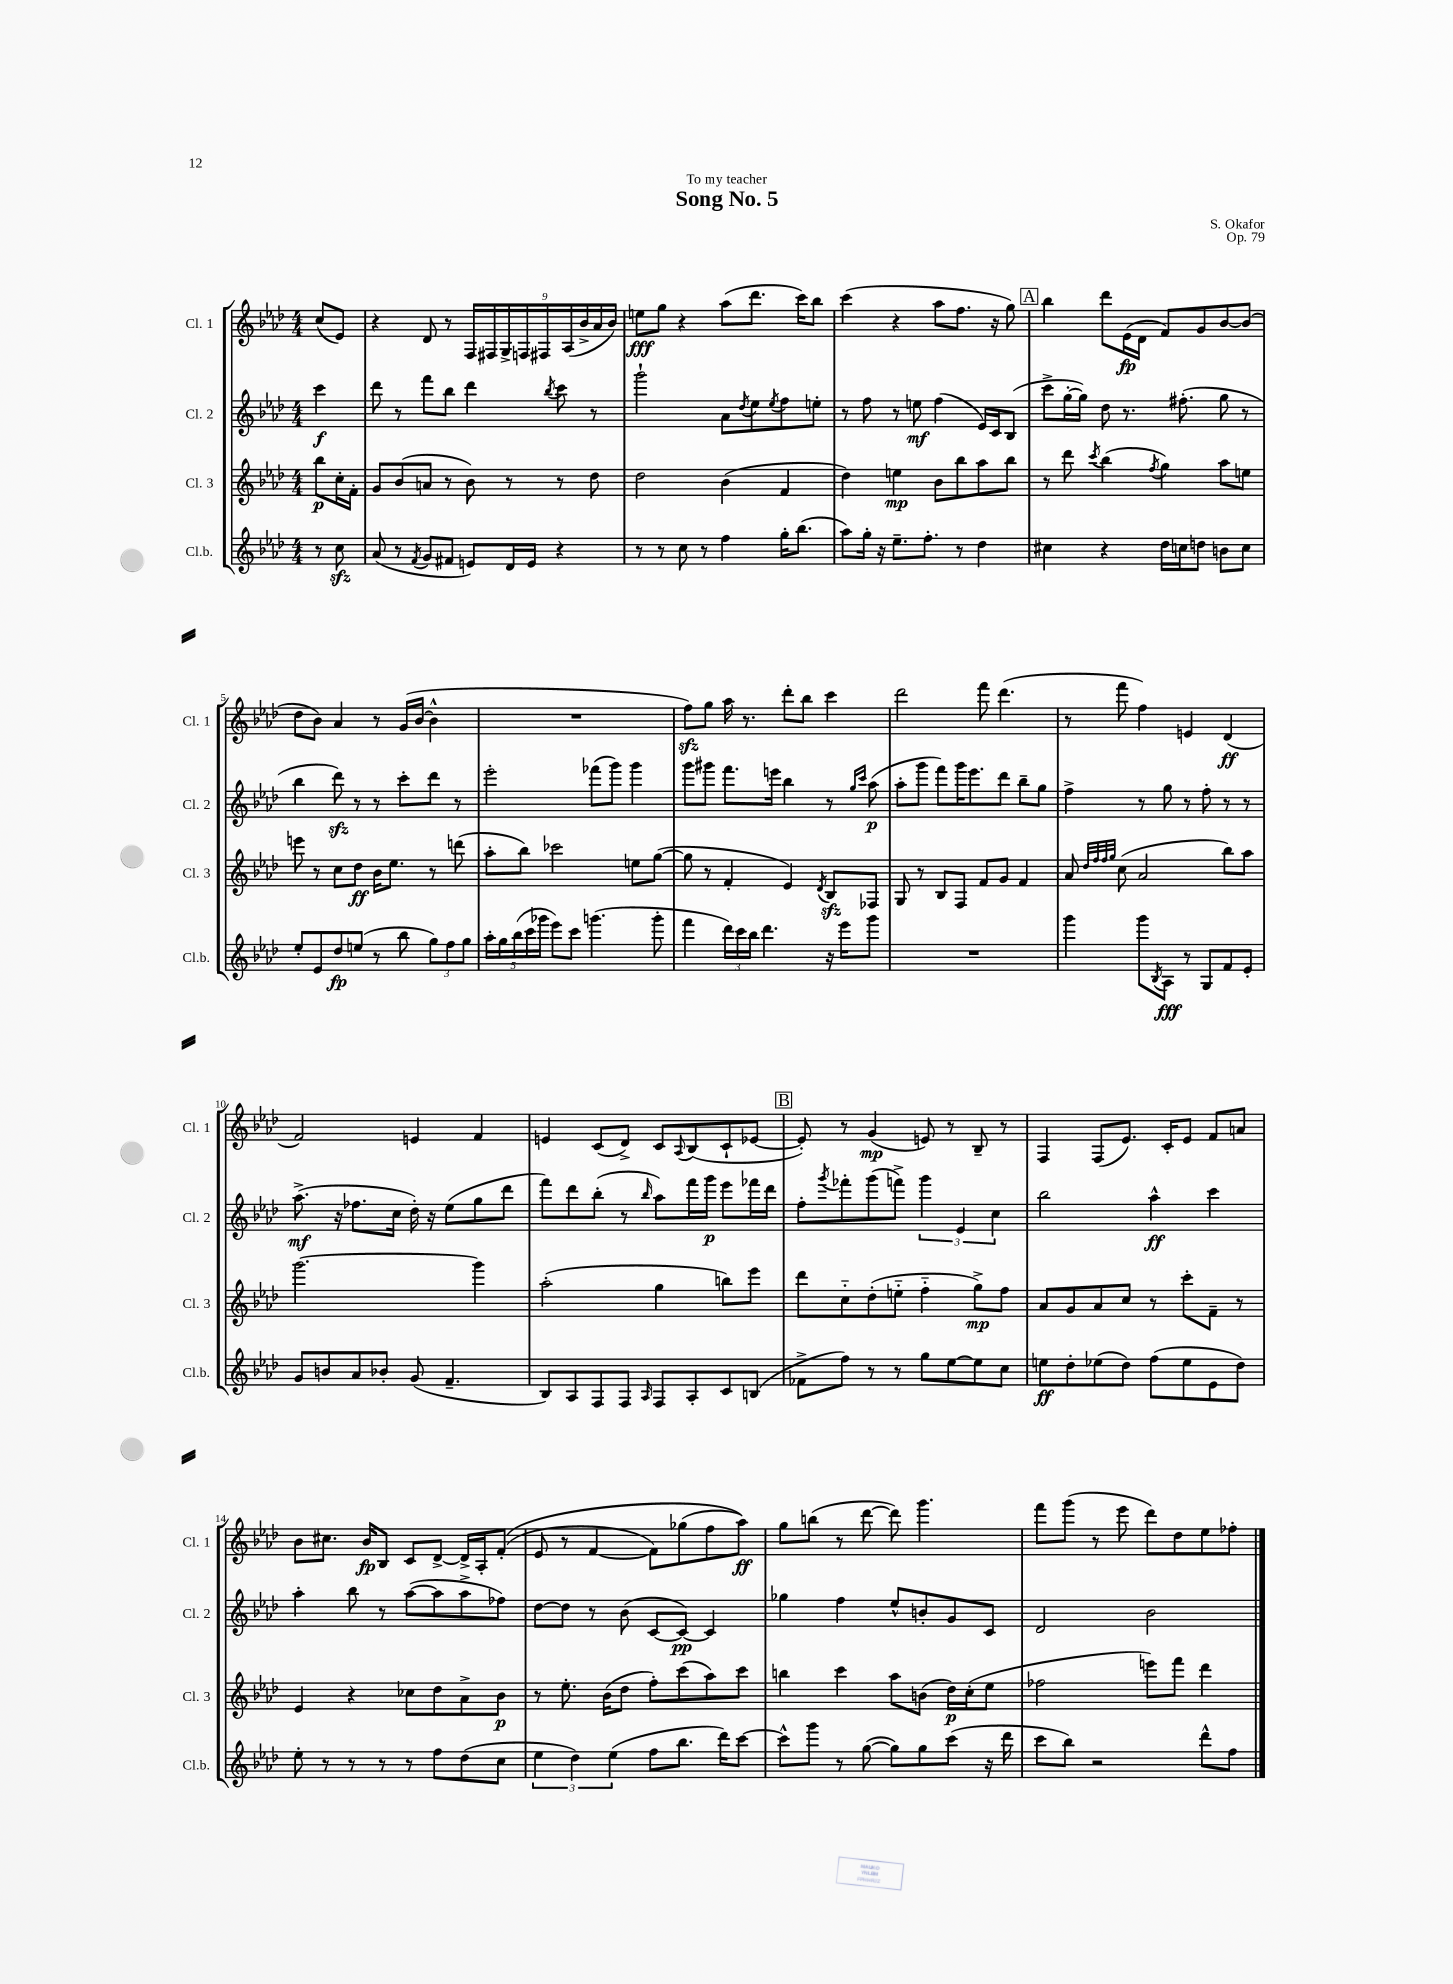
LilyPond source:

\header { title = "Song No. 5" composer = "S. Okafor" dedication = "To my teacher" opus = "Op. 79" }
<<
\new StaffGroup <<
\new Staff = "s0" \with { instrumentName = "Cl. 1" shortInstrumentName = "Cl. 1" } {
    \clef treble \key aes \major \numericTimeSignature \time 4/4 \partial 4
    c''8( ees'8) |
    r4 des'8 r8 \tuplet 9/8 { f16 fis16 g16-> f16 fis16 aes16( bes'16-> aes'16 bes'16) } |
    e''8\fff g''8 r4 aes''8( des'''8. c'''16) bes''8 |
    c'''4( r4 aes''8 f''8. r16 g''8) |
    \mark \markup { \box "A" } bes''4 des'''8 ees'16\fp( des'16 f'8) g'8 bes'8~ bes'8( |
    des''8 bes'8) aes'4 r8 g'16( bes'16~ bes'4-^ |
    R1 |
    f''8\sfz) g''8 aes''16 r8. des'''8-. bes''8 c'''4 |
    des'''2 f'''8 des'''4.( |
    r8 f'''8 f''4) e'4 des'4\ff( |
    f'2) e'4 f'4 |
    e'4 c'8( des'8->) c'8 \appoggiatura { aes8 } bes8( c'8-! ees'8~ |
    \mark \markup { \box "B" } ees'8-.) r8 g'4\mp( e'8) r8 bes8-- r8 |
    f4 f8( ees'8.) c'16-. ees'8 f'8 a'8 |
    bes'8 cis''8. bes'16\fp bes8 c'8 des'8~-> des'16-> aes16-. f'8-.(\( |
    ees'8 r8 f'4~ f'8) ges''8( f''8 aes''8\ff)\) |
    g''8 b''8( r8 des'''8~ des'''8) g'''4. |
    f'''8 g'''8( r8 ees'''8 des'''8) des''8 ees''8 fes''8-. \bar "|." |
}
\new Staff = "s1" \with { instrumentName = "Cl. 2" shortInstrumentName = "Cl. 2" } {
    \clef treble \key aes \major \numericTimeSignature \time 4/4 \partial 4
    c'''4\f |
    des'''8 r8 f'''8 bes''8 des'''4 \acciaccatura { bes''8 } c'''8 r8 |
    g'''2-! aes'8 \acciaccatura { des''8 } ees''8 \acciaccatura { ees''8 } f''8 e''8-. |
    r8 f''8 r8 e''8\mf f''4( ees'16) c'16 bes8( |
    \mark \markup { \box "A" } c'''8-> g''16~-. g''16) des''8 r8. fis''8.-.( g''8 r8 |
    bes''4 des'''8\sfz) r8 r8 c'''8-. des'''8 r8 |
    ees'''2-. fes'''8( g'''8) g'''4 |
    g'''8 gis'''8 f'''8. e'''16 bes''4 r8 \grace { g''16 c'''16 } aes''8\p( |
    aes''8-. g'''8 f'''8) g'''16 ees'''8. des'''8 bes''8-- g''8 |
    f''4-> r8 g''8 r8 f''8-. r8 r8 |
    aes''8.->\mf( r16 fes''8. c''16 des''16-.) r16 ees''8( g''8 des'''8 |
    f'''8) des'''8 bes''8-.( r8 \grace { bes''16 } aes''8) f'''16 g'''16\p ees'''8 fes'''16 des'''16 |
    \mark \markup { \box "B" } f''8-. \acciaccatura { g'''8 } fes'''8-. g'''8( f'''8->) \tuplet 3/2 { g'''4 ees'4 c''4 } |
    bes''2 aes''4-^\ff c'''4 |
    aes''4-. bes''8 r8 aes''8~( aes''8 aes''8-> fes''8) |
    des''8~ des''8 r8 bes'8( c'8~ c'8~\pp) c'4 |
    ges''4 f''4 ees''8-^ b'8-. g'8 c'8 |
    des'2 bes'2 \bar "|." |
}
\new Staff = "s2" \with { instrumentName = "Cl. 3" shortInstrumentName = "Cl. 3" } {
    \clef treble \key aes \major \numericTimeSignature \time 4/4 \partial 4
    bes''8\p c''16-. f'16-. |
    g'8 bes'8( a'8 r8 bes'8) r8 r8 des''8 |
    des''2 bes'4( f'4 |
    des''4) e''4\mp bes'8 bes''8 aes''8 bes''8 |
    \mark \markup { \box "A" } r8 des'''8 \acciaccatura { c'''8 } bes''4( \acciaccatura { f''8 } g''4) aes''8 e''8 |
    e'''8 r8 c''8 des''8\ff bes'16 ees''8. r8 d'''8( |
    aes''8-. bes''8) ces'''2 e''8 g''8~( |
    g''8 r8 f'4-. ees'4) \acciaccatura { des'8 } bes8\sfz fes8 |
    g8 r8 bes8 f8 f'8 g'8 f'4 |
    aes'8 \grace { des''32 f''32 f''32 g''32 } c''8( aes'2 bes''8) aes''8 |
    g'''2.~ g'''4 |
    aes''2-.( g''4 b''8) ees'''8 |
    \mark \markup { \box "B" } des'''8 c''8-_ des''8-.( e''8-_ f''4-_ g''8->\mp) f''8 |
    aes'8 g'8 aes'8 c''8 r8 c'''8-. f'8-- r8 |
    ees'4 r4 ces''8 des''8 aes'8-> bes'8\p |
    r8 ees''8.-. bes'16( des''8 f''8-.) c'''8( aes''8) c'''8 |
    b''4 c'''4 aes''8 b'8( des''16\p) c''16-.( ees''8 |
    fes''2 e'''8) f'''8 des'''4 \bar "|." |
}
\new Staff = "s3" \with { instrumentName = "Cl.b." shortInstrumentName = "Cl.b." } {
    \clef treble \key aes \major \numericTimeSignature \time 4/4 \partial 4
    r8 c''8\sfz |
    aes'8( r8 \acciaccatura { f'8 } g'8 fis'8 e'8) des'16 e'16 r4 |
    r8 r8 c''8 r8 f''4 g''16-. bes''8.( |
    aes''8) g''16-. r16 ees''8.-- f''8.-. r8 des''4 |
    \mark \markup { \box "A" } cis''4 r4 des''16 c''16 d''8 b'8 c''8 |
    ees''8-. ees'8 des''8\fp e''8( r8 bes''8 \tuplet 3/2 { g''8) f''8 g''8 } |
    \tuplet 5/4 { aes''16-. g''16 bes''16( c'''16 ges'''16 } ees'''8) c'''8 g'''4.( g'''8-. |
    f'''4 \tuplet 3/2 { des'''16) c'''16 bes''16 } des'''4. r16 ees'''16 g'''8 |
    R1 |
    g'''4 g'''8 \acciaccatura { bes8 } aes8\fff r8 g8 f'8 ees'8-. |
    g'8 b'8 aes'8 bes'8-. g'8( f'4.-- |
    bes8) aes8 f8 f8 \grace { aes16 } f8 aes8-. c'8 b8( |
    \mark \markup { \box "B" } fes'8-> f''8) r8 r8 g''8 ees''8~ ees''8 c''8 |
    e''8\ff des''8-. ees''8( des''8) f''8( ees''8 ees'8 des''8) |
    ees''8-. r8 r8 r8 r8 f''8 des''8( c''8 |
    \tuplet 3/2 { ees''4 des''4) ees''4( } f''8 bes''8. des'''16) c'''8~ |
    c'''8-^ g'''8 r8 g''8~( g''8) g''8 c'''8( r16 des'''16 |
    c'''8 bes''8) r2 des'''8-^ f''8 \bar "|." |
}
>>
>>
